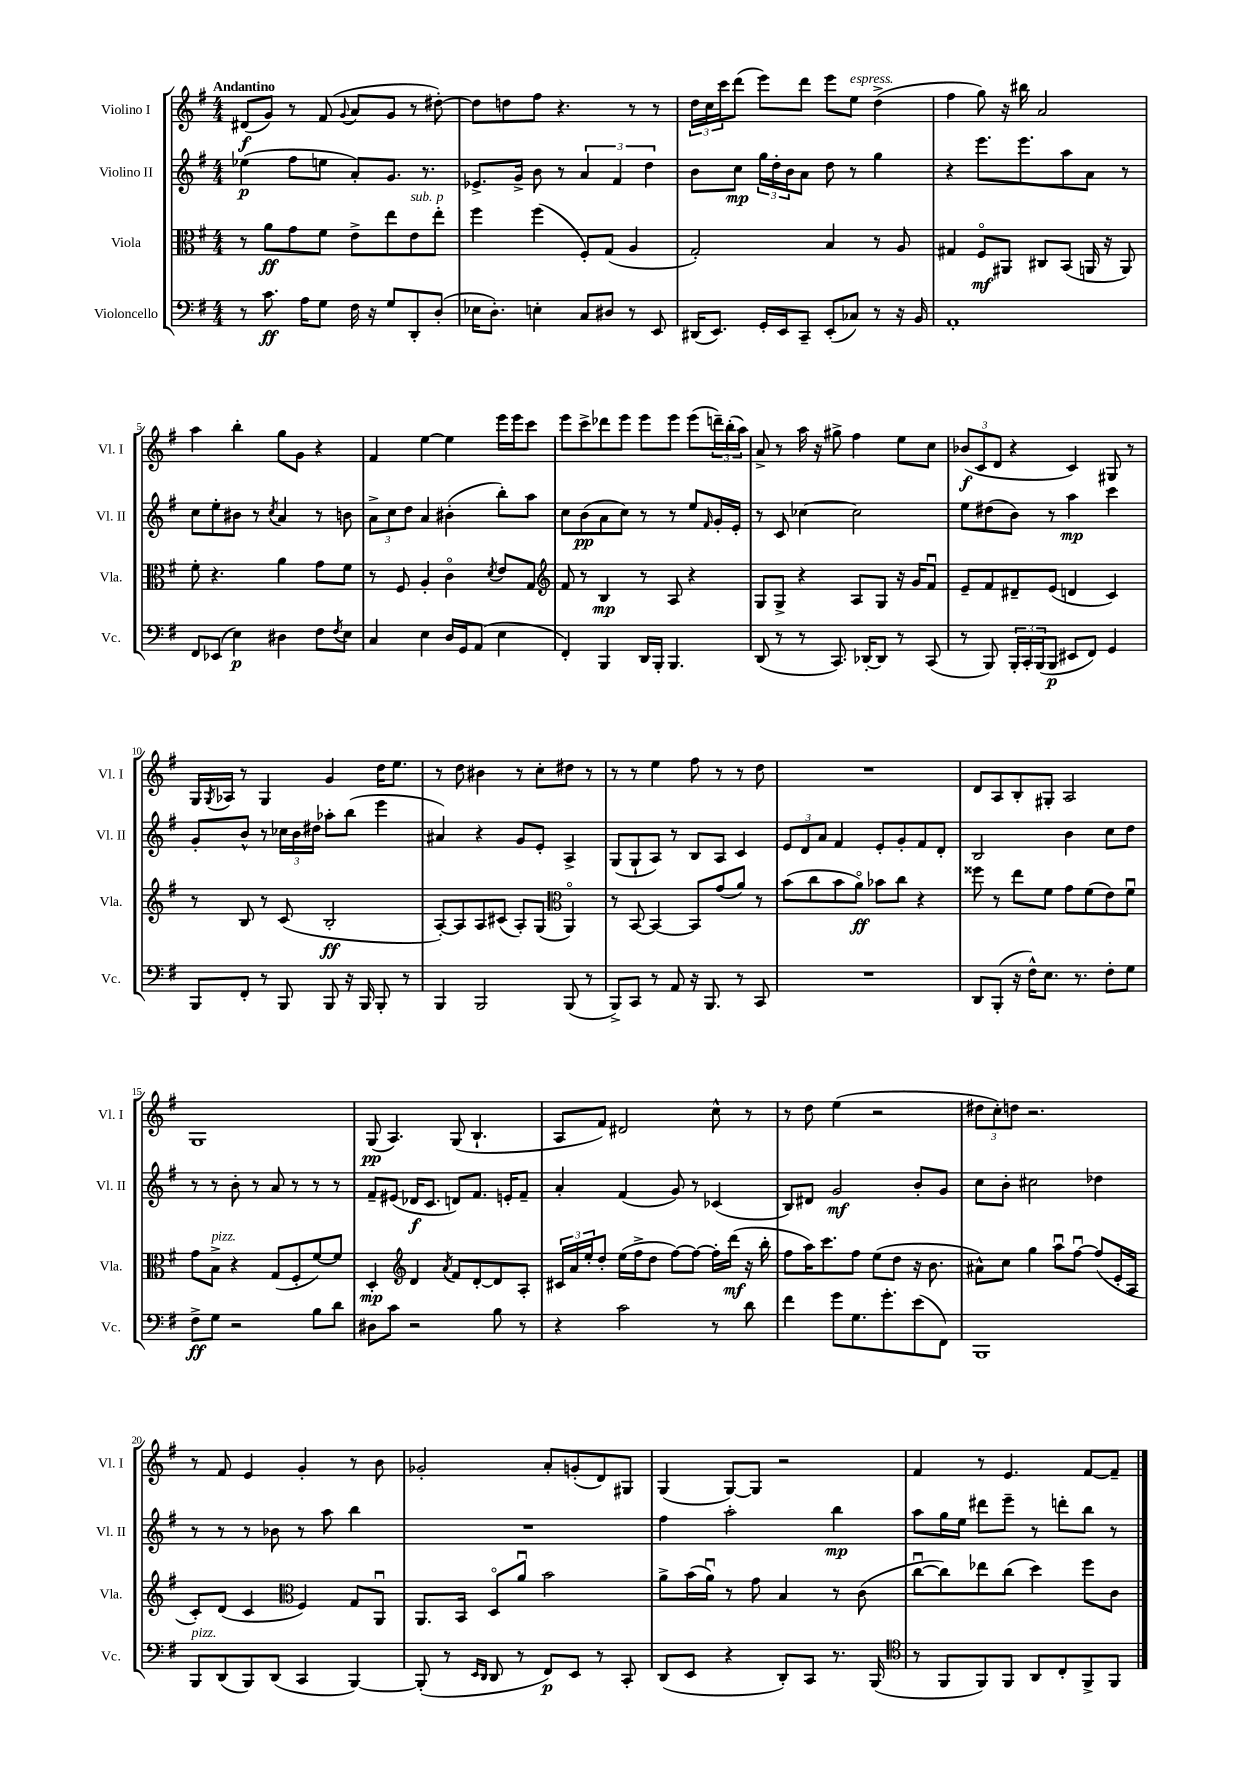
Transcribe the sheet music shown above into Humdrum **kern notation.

**kern	**kern	**kern	**kern
*staff4	*staff3	*staff2	*staff1
*clefF4	*clefC3	*clefG2	*clefG2
*k[f#]	*k[f#]	*k[f#]	*k[f#]
*M4/4	*M4/4	*M4/4	*M4/4
8r	8r	(4ee-	(8d#
8.c	8a	.	8g)
.	8g	8ff#	8r
16A	.	.	.
8G	8f#	8ee	(8f#
.	.	.	8qqg
16F#	8e^	8a')	8a
16r	.	.	.
8G	8ee	8.g	8g
8DD'	8e	.	8r
.	.	8.r	.
(8D'	8ee'	.	[8dd#')
=	=	=	=
16E-	4ff#	8.e-^	8dd#]
8.D')	.	.	.
.	.	.	8dd
.	.	16g^	.
4E'	(4ff#	8b	8ff#
.	.	8r	4.r
8C	8F#')	6a	.
8D#	(8G	.	.
.	.	6f#	.
8r	4A	.	8r
.	.	6dd	.
8EE	.	.	8r
=	=	=	=
(16DD#	2G')	8b	24dd
.	.	.	24cc
8.EE)	.	.	.
.	.	.	24ccc
.	.	8cc	(8ddd
16GG'	.	24gg	8eee)
.	.	24dd'	.
16EE	.	.	.
.	.	24b	.
8CC~	.	8a	8ddd
(8EE'	4B	8dd	8eee
8C-)	.	8r	8ee
8r	8r	4gg	(4dd^
16r	8A	.	.
16BB	.	.	.
=	=	=	=
1AA'	4G#	4r	4ff#
.	8F#o	8.eee	8gg)
.	8AA#	.	16r
.	.	8.eee	16bb#
.	8C#	.	2a
.	(8BB	8aa	.
.	16AA	8a	.
.	16r	.	.
.	8AA)	8r	.
=	=	=	=
8FF#	8f#'	8cc	4aa
(8EE-	4.r	8ee'	.
4E)	.	8b#	4bb'
.	.	8r	.
.	.	8qcc	.
4D#	4a	4a	8gg
.	.	.	8g
8F#	8g	8r	4r
8qF#	.	.	.
8E	8f#	8b	.
=	=	=	=
4C	8r	12a^	4f#
.	.	12cc	.
.	8F#	.	.
.	.	12dd	.
4E	4A'	4a	[4ee
16D	4co	(4b#'	4ee]
16GG	.	.	.
(8AA	.	.	.
.	8qd	.	.
4E	8e	8bb')	16eee
.	.	.	16eee
.	8G	8aa	8ccc
=	=	=	=
*	*clefG2	*	*
4FF#')	8f#	8cc	8eee
.	8r	(8b	8ccc^
4BBB	4B	8a	8ddd-
.	.	8cc)	8eee
16DD	8r	8r	8eee
16BBB'	.	.	.
4.BBB	8A	8r	8eee
.	4r	8ee	(8eee
.	.	16qqf#	.
.	.	16g'	24ddd~)
.	.	.	(24bb'
.	.	16e'	.
.	.	.	24aa)
=	=	=	=
(8DD	8G	8r	8a^
8r	8G^	8c	8r
8r	4r	[4cc-	16aa
.	.	.	16r
8.CC)	.	.	8gg#^
.	8A	2cc-]	4ff#
[16DD-'	.	.	.
8DD-]	8G	.	.
8r	16r	.	8ee
.	16g	.	.
(8CC	8f#u	.	8cc
=	=	=	=
8r	8e~	8ee	(12b-
.	.	.	12c
8BBB)	8f#	(8dd#	.
.	.	.	12d
24BBB'	8d#~	8b)	4r
24CC'	.	.	.
(24BBB	.	.	.
8BBB	(8e	8r	.
8EE#	4d	4aa	4c)
8FF#)	.	.	.
4GG	4c)	4ccc	8G#
.	.	.	8r
=	=	=	=
8BBB	8r	8g'	16G
.	.	.	8qG
.	.	.	16A-
8FF#'	8B	8b^^	8r
8r	8r	8r	4G
8BBB	(8c	24cc-	.
.	.	24b	.
.	.	24dd#	.
8BBB	2B'	8aa-'	4g
16r	.	(8bb	.
16BBB	.	.	.
8BBB'	.	4eee	16dd
.	.	.	8.ee
8r	.	.	.
=	=	=	=
4BBB	[8A')	4a#)	8r
.	8A]	.	8dd
2BBB	8A	4r	4b#
.	(8c#	.	.
.	8A')	8g	8r
.	(8G	8e'	8cc'
*	*clefC3	*	*
(8BBB	4AAo)	4A^	8dd#
8r	.	.	8r
=	=	=	=
8BBB^)	8r	(8G	8r
8CC	[8BB	8G`	8r
8r	4BB_	8A)	4ee
8AA	.	8r	.
16r	8BB]	8B	8ff#
8.BBB	.	.	.
.	(8g	8A	8r
8r	8a)	4c	8r
8CC	8r	.	8dd
=	=	=	=
1r	(8b	12e	1r
.	.	12d	.
.	8cc	.	.
.	.	12a	.
.	8b	4f#	.
.	8ao)	.	.
.	8b-	8e'	.
.	8cc	8g'	.
.	4r	8f#	.
.	.	8d'	.
=	=	=	=
8DD	8ff##	2B	8d
(8BBB'	8r	.	8A
16r	8ee	.	8B'
16F#^^)	.	.	.
8.E	8f#	.	8G#'
.	8g	4b	2A
8.r	.	.	.
.	(8f#	.	.
8F#'	8e)	8cc	.
8G	8f#u	8dd	.
=	=	=	=
8F#^	8g	8r	1G
8G	8B^	8r	.
2r	4r	8b'	.
.	.	8r	.
.	(8G	8a	.
.	8F#'	8r	.
8B	[8f#)	8r	.
8d	8f#]	8r	.
=	=	=	=
8D#	4D'	8f#~	(8G
8c	.	(8e#	4.A)
*	*clefG2	*	*
2r	4d	16d-	.
.	.	8.c	.
.	8qa	.	.
.	8f#	8d)	(8G
.	[8d'	8.f#	4.B`
8B	8d]	.	.
.	.	16e'	.
8r	8A'	8f#~	.
=	=	=	=
4r	24c#	4a'	8A
.	24a	.	.
.	24ee'	.	.
.	8dd'	.	8f#)
2c	(16ee	(4f#	2d#
.	16ff#^	.	.
.	8dd	.	.
.	[8ff#)	8g)	.
.	8ff#_	8r	.
8r	16ff#']	(4c-	8cc^^
.	(16ddd	.	.
8d	16r	.	8r
.	16bb'	.	.
=	=	=	=
4f#	8ff#	8B)	8r
.	16aa)	8d#	8dd
.	8.ccc	.	.
8g	.	2g	(4ee
8.G	8ff#	.	.
.	(8ee	.	2r
8.g'	.	.	.
.	8dd	.	.
(8e	16r	8b'	.
.	8.b	.	.
8FF#)	.	8g	.
=	=	=	=
1BBB	8a#^^)	8cc	12dd#
.	.	.	12cc')
.	8cc	8b'	.
.	.	.	12dd
.	4gg	2cc#	2.r
.	8aau	.	.
.	[8ff#u	.	.
.	(8ff#]	4dd-	.
.	16e'	.	.
.	16A	.	.
=	=	=	=
8BBB	8c')	8r	8r
(8DD	(8d	8r	8f#
8BBB)	4c	8r	4e
(8DD	.	8b-	.
*	*clefC3	*	*
4CC	4F#)	8r	4g'
.	.	8aa	.
[4BBB)	8G	4bb	8r
.	8AAu	.	8b
=	=	=	=
(8BBB']	8.AA	1r	2g-'
8r	.	.	.
.	16BB	.	.
16qqEE	.	.	.
16qqDD	.	.	.
8DD	8Do	.	.
8r	8au	.	.
8FF#)	2b	.	8a'
8EE	.	.	(8g'
8r	.	.	8d)
8CC'	.	.	8G#
=	=	=	=
(8DD	8a^	4ff#	(4G
8EE	(16b	.	.
.	16au)	.	.
4r	8r	2aa'	[8G)
.	8g	.	8G]
8DD')	4B	.	2r
8CC	.	.	.
8.r	8r	4bb	.
.	(8c	.	.
(16BBB	.	.	.
=	=	=	=
*clefC4	*	*	*
8r	[8ccu	8aa	4f#
8FF#	8cc])	16gg	.
.	.	16ee	.
8FF#)	8ee-	8ddd#	8r
8FF#	(8cc	8eee~	4.e
8AA	4dd)	8r	.
8C'	.	8ddd'	.
8FF#^	8ff#	8bb	[8f#
8FF#	8c	8r	8f#~]
==	==	==	==
*-	*-	*-	*-
